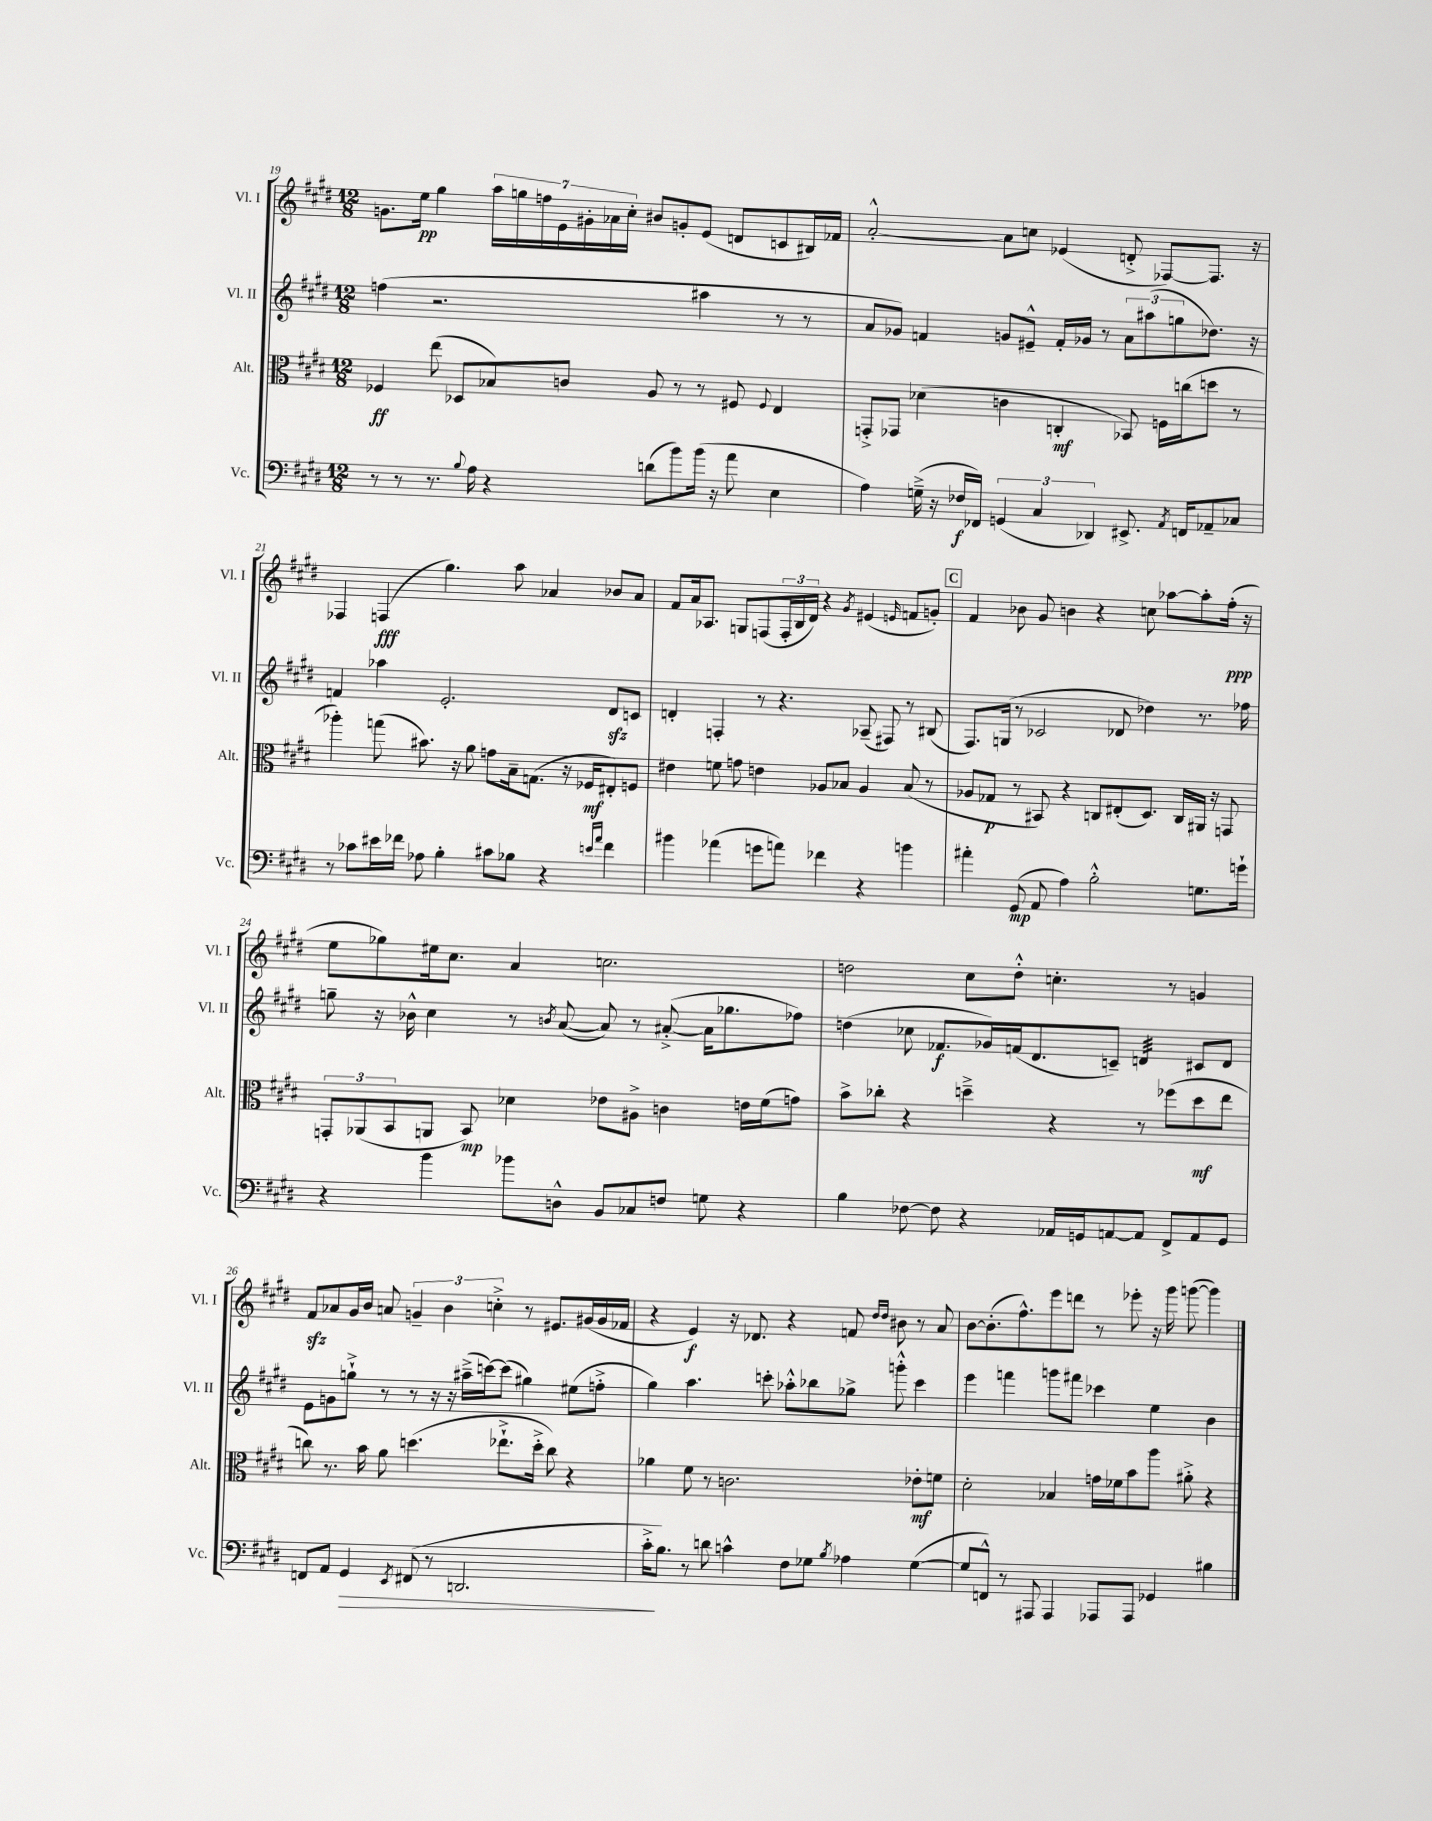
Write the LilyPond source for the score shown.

<<
\new StaffGroup <<
\new Staff = "s0" \with { instrumentName = "Vl. I" shortInstrumentName = "Vl. I" } {
    \clef treble \key e \major \numericTimeSignature \time 12/8
    g'8. e''16\pp gis''4 \tuplet 7/4 { a''16 g''16 f''16 e'16 gis'16-. aes'16 cis''16-. } bis'8 g'8-. e'8( d'8 c'8 bis16) fes'16 |
    a'2~-.-^ a'8 c''8 ees'4( d'8-.-> fes8~) fes8. r16 |
    fes4 f4\fff( gis''4.) a''8 aes'4 bes'8 aes'8 |
    fis'8 a'16 aes8. g8 f8( \tuplet 3/2 { f16-. b16 dis'16) } r4 \acciaccatura { gis'8 } eis'4( \grace { e'16 } f'8 g'8-.) |
    \mark \markup { \box "C" } fis'4 bes'8 gis'8 b'4 r4 c''8 aes''8~ aes''8-. fis''16-.\ppp( r16 |
    e''8 ges''8) eis''16 cis''8. a'4 c''2. |
    d''2 cis''8 d''8-.-^ c''4.-. r8 g'4 |
    fis'8\sfz aes'8 gis'16 b'16 a'8 \tuplet 3/2 { g'4-- b'4 c''4-.-> } r8 eis'8. gis'16( gis'16 fes'16 |
    r4 e'4\f) r16 des'8. r4 f'8 \grace { dis''16 dis''16 } bis'8 r8 a'8 |
    b'8~ b'8.-.( fis''8.-^) e'''8 d'''8 r8 ees'''8-. r16 gis'''16 g'''8~( g'''4) \bar "|." |
}
\new Staff = "s1" \with { instrumentName = "Vl. II" shortInstrumentName = "Vl. II" } {
    \clef treble \key e \major \numericTimeSignature \time 12/8
    f''4( r2. ais''4 r8 r8 |
    a'8 ges'8) f'4 g'8 eis'8---^ f'16-. ges'16 r8 \tuplet 3/2 { a'8 ais''8( g''8 } des''8.) r16 |
    f'4 aes''4 e'2.-. dis'8\sfz c'8 |
    d'4-. f4-. r8 r4. aes8--( fis8) r8 bis8( |
    \mark \markup { \box "C" } fis8.) g16( r8 ces'2 des'8 des''4) r8. fes''16 |
    g''8-- r16 bes'16-^ cis''4 r8 \acciaccatura { b'8 } a'8~( a'8) r8 ais'8~-.->( ais'16 ges''8. fes''8) |
    d''4( ces''8 fes'8.\f ges'16) f'16( dis'8. c'8--) d'4:32 cis'8 d'8 |
    e'8 g'8 g''8-!-> r8 r8 r16 r16 ais''16--->( c'''16~) c'''8( gis''4) eis''8( f''8-.-> |
    gis''4) a''4. c'''8-. aes''8-.-^ bes''8 ges''8-> g'''8-.-^ c'''4 |
    e'''4 f'''4 g'''8 fis'''8 ces'''4 e''4 b'4 \bar "|." |
}
\new Staff = "s2" \with { instrumentName = "Alt." shortInstrumentName = "Alt." } {
    \clef alto \key e \major \numericTimeSignature \time 12/8
    fes4\ff e''8( des8 bes8) c'8 a8 r8 r8 fis8 \appoggiatura { fis8 } e4 |
    g,8-.-> ges,8 des'4( c'4 c4-.\mf bes,8) f16 c''16( d''8 r8 |
    aes''4-.) g''8( bis'8.) r16 a'8 g'8 b16-- g8.( r16 fes16\mf eis8-.) f8 |
    eis'4 f'8 g'8 e'4 aes8 bes8 aes4 bes8( r8 |
    \mark \markup { \box "C" } aes8 ges8\p r8 bis,8) r4 c8 eis8-.( dis8.) c16 ais,16 r16 g,8 |
    \tuplet 3/2 { g,8-. aes,8( b,8 } a,8 b,8\mp) des'4 ees'8 ais8-> c'4 e'16 fis'16( g'8) |
    b'8-> ces''8-. r4 d''4---> r4 r8 fes''8( d''8\mf e''8 |
    c''8) r8. b'16 a'8 d''4.( ees''8.-!-> d''16-.-> c''8) r4 |
    aes'4 fis'8 r8 c'2. ees'8-.\mf f'8 |
    dis'2-. bes4 g'16 fes'16 b'8 a''8 ais'8-.-> r4 \bar "|." |
}
\new Staff = "s3" \with { instrumentName = "Vc." shortInstrumentName = "Vc." } {
    \clef bass \key e \major \numericTimeSignature \time 12/8
    r8 r8 r8. \appoggiatura { b8 } a16 r4 d'8( b'8) b'16( r16 a'8 e4 |
    a4) g16--->( r16 fes16\f fes,16) \tuplet 3/2 { g,4( cis4 des,4) } eis,8.-> \acciaccatura { a,8 } f,16 aes,8-- ces8 |
    r8 ces'8 eis'16 fes'16 aes8 b4-. cis'8 bes8 r4 \grace { e'16 a'16 } fes'4 |
    bis'4 aes'4( g'8 a'8) fes'4 r4 b'4 |
    \mark \markup { \box "C" } ais'4-. gis,8\mp( a,8 a4) b2-.-^ g8. g'16-! |
    r4 b'4 bes'8 d8-^ b,8 ces8 f8 g8 r4 |
    b4 fes8~ fes8 r4 aes,16 g,16 a,8~ a,8 fis,8-> a,8 g,8 |
    f,8 a,8 gis,4\> \acciaccatura { e,8 } fis,8( r8 d,2. |
    cis'16-.->\! b8.) r8 d'8 c'4-^ fis8 ges8 \acciaccatura { b8 } aes4 ges4~( |
    ges8 f,8-^) r8 ais,,8 ais,,4 aes,,8 aes,,8 ges,4 bis4 \bar "|." |
}
>>
>>
\layout { \context { \Score currentBarNumber = #19 } }
